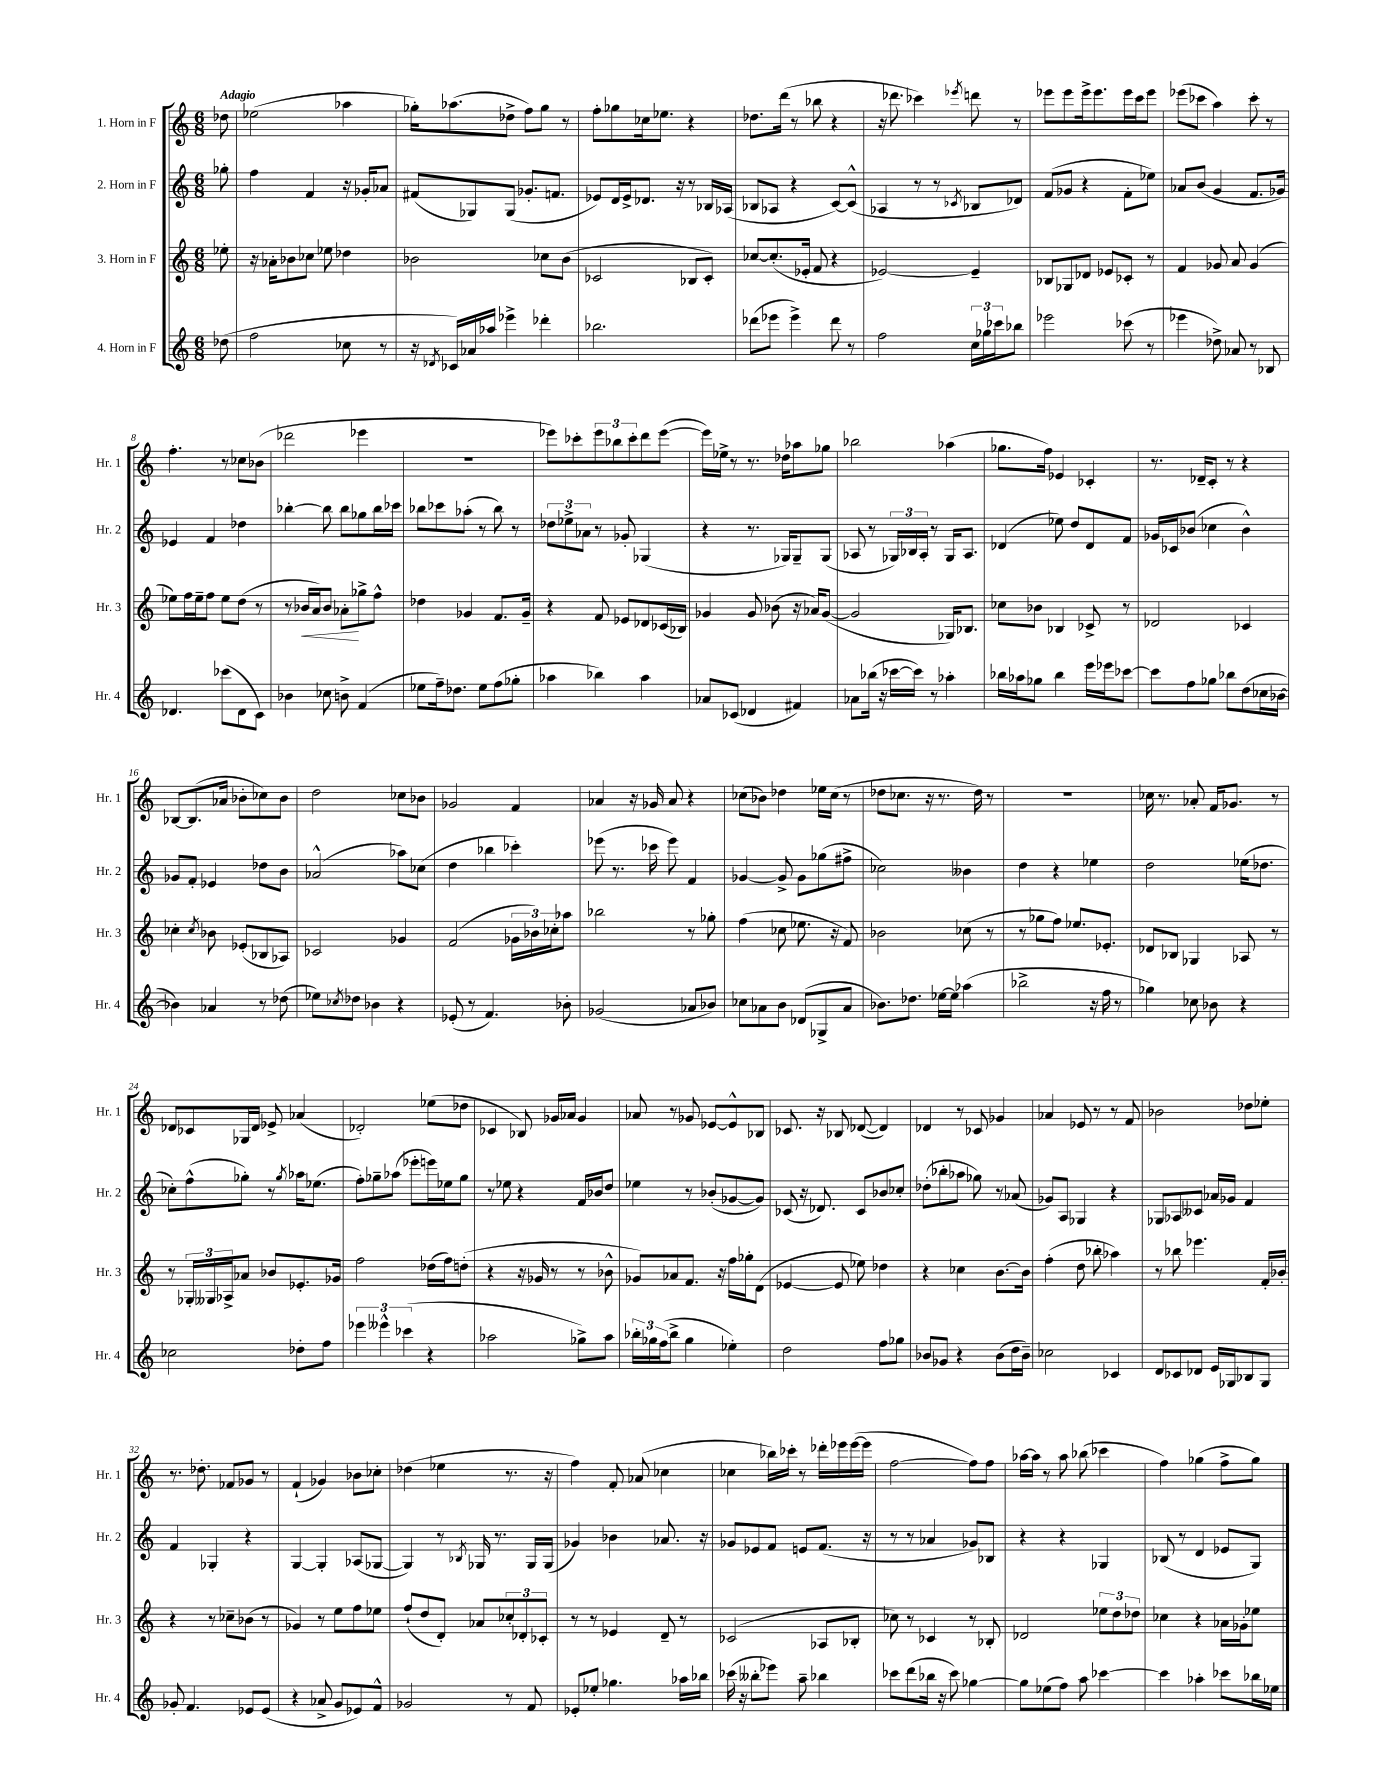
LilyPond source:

<<
\new StaffGroup <<
\new Staff = "s0" \with { instrumentName = "1. Horn in F" shortInstrumentName = "Hr. 1" } {
    \clef treble \key c \major \numericTimeSignature \time 6/8 \partial 8 \tempo "Adagio"
    des''8 |
    ees''2( aes''4 |
    ges''16-.) aes''8.( des''8-> f''8) ges''8 r8 |
    f''8-. ges''8 ces''16 ees''8. r4 |
    des''8. d'''16( r8 bes''8 r4 |
    r16 des'''8. ces'''4) \acciaccatura { ees'''8 } d'''8 r8 |
    ees'''8 ees'''8 ees'''16-> ees'''8. ees'''16 c'''16 ees'''8 |
    ees'''8( ces'''8 a''4) ces'''8-. r8 |
    f''4.-. r8 ces''8 bes'8( |
    des'''2 ees'''4 |
    R2. |
    ees'''8) ces'''8-. \tuplet 3/2 { ees'''8 bes''8 ces'''8-. } d'''8 ees'''8~( |
    ees'''16) ees''16-> r8 r8. des''16 aes''8 ges''8 |
    bes''2 aes''4( |
    ges''8. f''16) ees'4 ces'4-. |
    r8. des'16-- c'8-. r8 r4 |
    bes8~ bes8.( aes'16 bes'8-. ces''8) bes'8 |
    d''2 ces''8 bes'8 |
    ges'2 f'4 |
    aes'4 r16 ges'16 aes'8 r4 |
    ces''8( bes'8) des''4 ees''16 ces''16( r8 |
    des''8 ces''8. r16 r8. des''16) r8 |
    R2. |
    ces''16 r8. aes'8-. f'16 ges'8. r8 |
    des'8 ces'8 ges16 des'16 ees'8-> aes'4( |
    des'2-.) ees''8( des''8 |
    ces'4 bes8) ges'16 aes'16 ges'4 |
    aes'8 r8 ges'8 ees'8~ ees'8-^ bes8 |
    ces'8. r16 bes8 des'8~( des'4) |
    des'4 r8 ces'8 ges'4 |
    aes'4 ees'8 r8 r8 f'8 |
    bes'2 des''8 ees''8-. |
    r8. des''8.-. fes'8 ges'8 r8 |
    f'4-!( ges'4) bes'8 ces''8-. |
    des''4( ees''4 r8. r16 |
    f''4) f'8-. aes'8( ces''4 |
    ces''4 bes''16) ces'''16-. r8 des'''16-. ees'''16 ees'''16~( ees'''16 |
    f''2~ f''8) f''8 |
    aes''16~ aes''16 r8 aes''8 bes''8( ces'''4 |
    f''4) ges''4( f''8-> ges''8) \bar "|." |
}
\new Staff = "s1" \with { instrumentName = "2. Horn in F" shortInstrumentName = "Hr. 2" } {
    \clef treble \key c \major \numericTimeSignature \time 6/8 \partial 8
    ges''8-. |
    f''4 f'4 r16 ges'16-. aes'8 |
    fis'8( ges8) ges8( ges'8.-. f'8. |
    ees'8) d'16 ees'16-> des'8. r16 r8 bes16 aes16( |
    bes8 aes8 r4 c'8~) c'8-^( |
    aes4 r8 r8 \acciaccatura { ces'8 } bes8 des'8) |
    f'8( ges'8 r4 f'8-. ees''8) |
    aes'8 b'8( g'4 f'8. ges'16) |
    ees'4 f'4 des''4 |
    bes''4~-. bes''8 bes''8 ges''8 bes''16 ces'''16 |
    bes''8 ces'''8 aes''8-.( r8 bes''8) r8 |
    \tuplet 3/2 { des''8 ees''8-> aes'8 } r8 ges'8-. ges4( |
    r4 r8. ges16) ges8-- ges8( |
    aes8 r8 \tuplet 3/2 { ges16) bes16 aes16-. } r8 ges16 aes8. |
    des'4( ees''8) d''8 des'8 f'8 |
    ges'16 ces'16 bes'8( ces''4 bes'4-^) |
    ges'8 f'8-. ees'4 des''8 b'8 |
    aes'2-^( aes''8) ces''8( |
    d''4 bes''4 ces'''4-.) |
    ees'''8( r8. ces'''16 ees'''8) f'4 |
    ges'4~ ges'8-> ges'8 ges''8( fis''8-> |
    ces''2) beses'4 |
    d''4 r4 ees''4 |
    d''2 ees''16( des''8. |
    ces''8-.) f''8-^( ges''8-.) r8 \acciaccatura { ges''8 } aes''16 ees''8.( |
    f''8-.) ges''8-- aes''8( ees'''8-. e'''16) ees''16 ges''8 |
    r8 ees''8 r4 f'16 bes'16 d''8 |
    ees''4 r8 bes'8-.( ges'8~ ges'8) |
    ces'8( r16 des'8.) ces'8 bes'8 ces''8-. |
    des''8-.( bes''8-. aes''8 ges''8) r8 aes'8( |
    ges'8) a8 ges4 r4 |
    ges8 aes8 ceses'8 aes'16 ges'16 f'4 |
    f'4 ges4-. r4 |
    g4~ g4-. aes8( ges8~ |
    ges4) r8 \acciaccatura { bes8 } ges16 r8. ges16 ges16( |
    ges'4) bes'4 aes'8. r16 |
    ges'8 ees'8 f'8 e'8 f'8.( r16 |
    r8 r8 aes'4 ges'8) bes8 |
    r4 r4 ges4 |
    bes8( r8 d'4 ees'8 g8) \bar "|." |
}
\new Staff = "s2" \with { instrumentName = "3. Horn in F" shortInstrumentName = "Hr. 3" } {
    \clef treble \key c \major \numericTimeSignature \time 6/8 \partial 8
    ees''8-. |
    r16 aes'16-. bes'8 ces''8 ees''8 des''4 |
    bes'2 ces''8 bes'8( |
    ces'2 bes8 ces'8-.) |
    ces''8~ ces''8.-.( ees'16-. f'8 r4 |
    ees'2~) ees'4-- |
    bes8 ges8 des'8 ees'8 ces'8-. r8 |
    f'4 ges'8 a'8 ges'4( |
    ees''8) f''16 ees''16-- f''8 ees''8 d''8( r8 |
    r8 bes'16\< a'16) bes'8 aes'8-.\! ges''8-> f''8-^ |
    des''4 ges'4 f'8. ges'16-- |
    r4 f'8 ees'8 des'8 ces'16( bes16) |
    ges'4 ges'8 bes'8( r16 aes'16) ges'8~( |
    ges'2 ges16) bes8. |
    ces''8 bes'8 bes4 ces'8-> r8 |
    des'2 ces'4 |
    ces''4-. \acciaccatura { ces''8 } bes'8 ees'8-.( bes8 aes8) |
    ces'2 ges'4 |
    f'2( \tuplet 3/2 { ges'16 bes'16) ces''16-. } aes''8 |
    bes''2 r8 ges''8-. |
    f''4( ces''8 ees''8. r16 f'8) |
    bes'2 ces''8( r8 |
    r8 ges''8 f''8) ees''8. ees'8.-. |
    des'8 bes8 ges4 aes8 r8 |
    r8 \tuplet 3/2 { ges16-. geses16 aes16-> } aes'8 bes'8 ees'8.-. ges'16 |
    f''2 des''16( f''16) d''8-.( |
    r4 r16 ges'16 r8 r8 bes'8-^ |
    ges'8) aes'8 f'8. r16 f''16 ges''16-. d'8( |
    ees'4~ ees'8 ees''8) des''4 |
    r4 ces''4 b'8.~ b'16 |
    f''4-.( d''8 bes''8-. aes''4) |
    r8 bes''8 ees'''4. f'16-. bes'16-. |
    r4 r8 ces''8-- bes'8( r8 |
    ges'4) r8 e''8 f''8 ees''8 |
    f''8-!( d''8 d'8-.) aes'8 \tuplet 3/2 { ces''8-. des'8-. ces'8-. } |
    r8 r8 ees'4 d'8-- r8 |
    ces'2( aes8 bes8-. |
    ces''8) r8 ces'4 r8 bes8-. |
    des'2 \tuplet 3/2 { ees''8 d''8 des''8 } |
    ces''4 r4 aes'16 ges'16-. ees''8 \bar "|." |
}
\new Staff = "s3" \with { instrumentName = "4. Horn in F" shortInstrumentName = "Hr. 4" } {
    \clef treble \key c \major \numericTimeSignature \time 6/8 \partial 8
    des''8( |
    f''2 ces''8 r8 |
    r16 \acciaccatura { des'8 } ces'16) aes'16 aes''16 ees'''4-> des'''4-. |
    bes''2. |
    des'''8( ees'''8 ees'''4->) des'''8 r8 |
    f''2 \tuplet 3/2 { c''16 ges''16 ces'''16 } bes''8 |
    ees'''2 ces'''8( r8 |
    ees'''4 des''8->) aes'8 r8 bes8 |
    des'4. ces'''8( des'8 c'8) |
    bes'4 ces''8 b'8-> f'4( |
    ees''8 f''16--) des''8. ees''8 f''8( ges''8-. |
    aes''4 bes''4) aes''4 |
    aes'8 ces'8( des'4 fis'4) |
    aes'8 bes''16( r16 ces'''16~ ces'''16) r8 aes''4-. |
    bes''16 aes''16 ges''8 bes''4 e'''16 ees'''16 ces'''8~ |
    ces'''8 f''8 ges''8 bes''8 d''8( ces''16 bes'16~ |
    bes'4) aes'4 r8 des''8( |
    ees''8) \acciaccatura { ces''8 } des''8 bes'4 r4 |
    ees'8-.( r8 f'4.) bes'8-. |
    ges'2( aes'8 bes'8) |
    ces''8 aes'8 b'8 des'8( ges8-> aes'8 |
    bes'8.) des''8. ees''16~ ees''16 aes''4( |
    bes''2-> r16 f''16 r8 |
    ges''4) ces''8 bes'8 r4 |
    ces''2 des''8-. f''8 |
    \tuplet 3/2 { ees'''4 eeses'''4-^ ces'''4( } r4 |
    aes''2 ges''8->) aes''8 |
    \tuplet 3/2 { bes''16-. ges''16 f''16( } bes''8-> ges''4 ees''4-.) |
    d''2 f''8 ges''8 |
    bes'8 ges'8 r4 bes'8( d''16 bes'16--) |
    ces''2 ces'4 |
    d'8 ces'8 des'8 e'16 ges16 bes8 ges8 |
    ges'8-. f'4. ees'8 ees'8( |
    r4 aes'8-> g'8 ees'8) f'8-^ |
    ges'2 r8 f'8 |
    ees'8-. ees''8-. ges''4. aes''16 bes''16 |
    ces'''16( r16 beses''8-. ees'''8) a''8-- bes''4 |
    ces'''8 d'''8( bes''16 r16 ces'''8) ges''4~ |
    ges''8 ees''8( f''8) a''8 ces'''4~ |
    ces'''4 aes''4-. ces'''8 bes''16 ees''16 \bar "|." |
}
>>
>>
